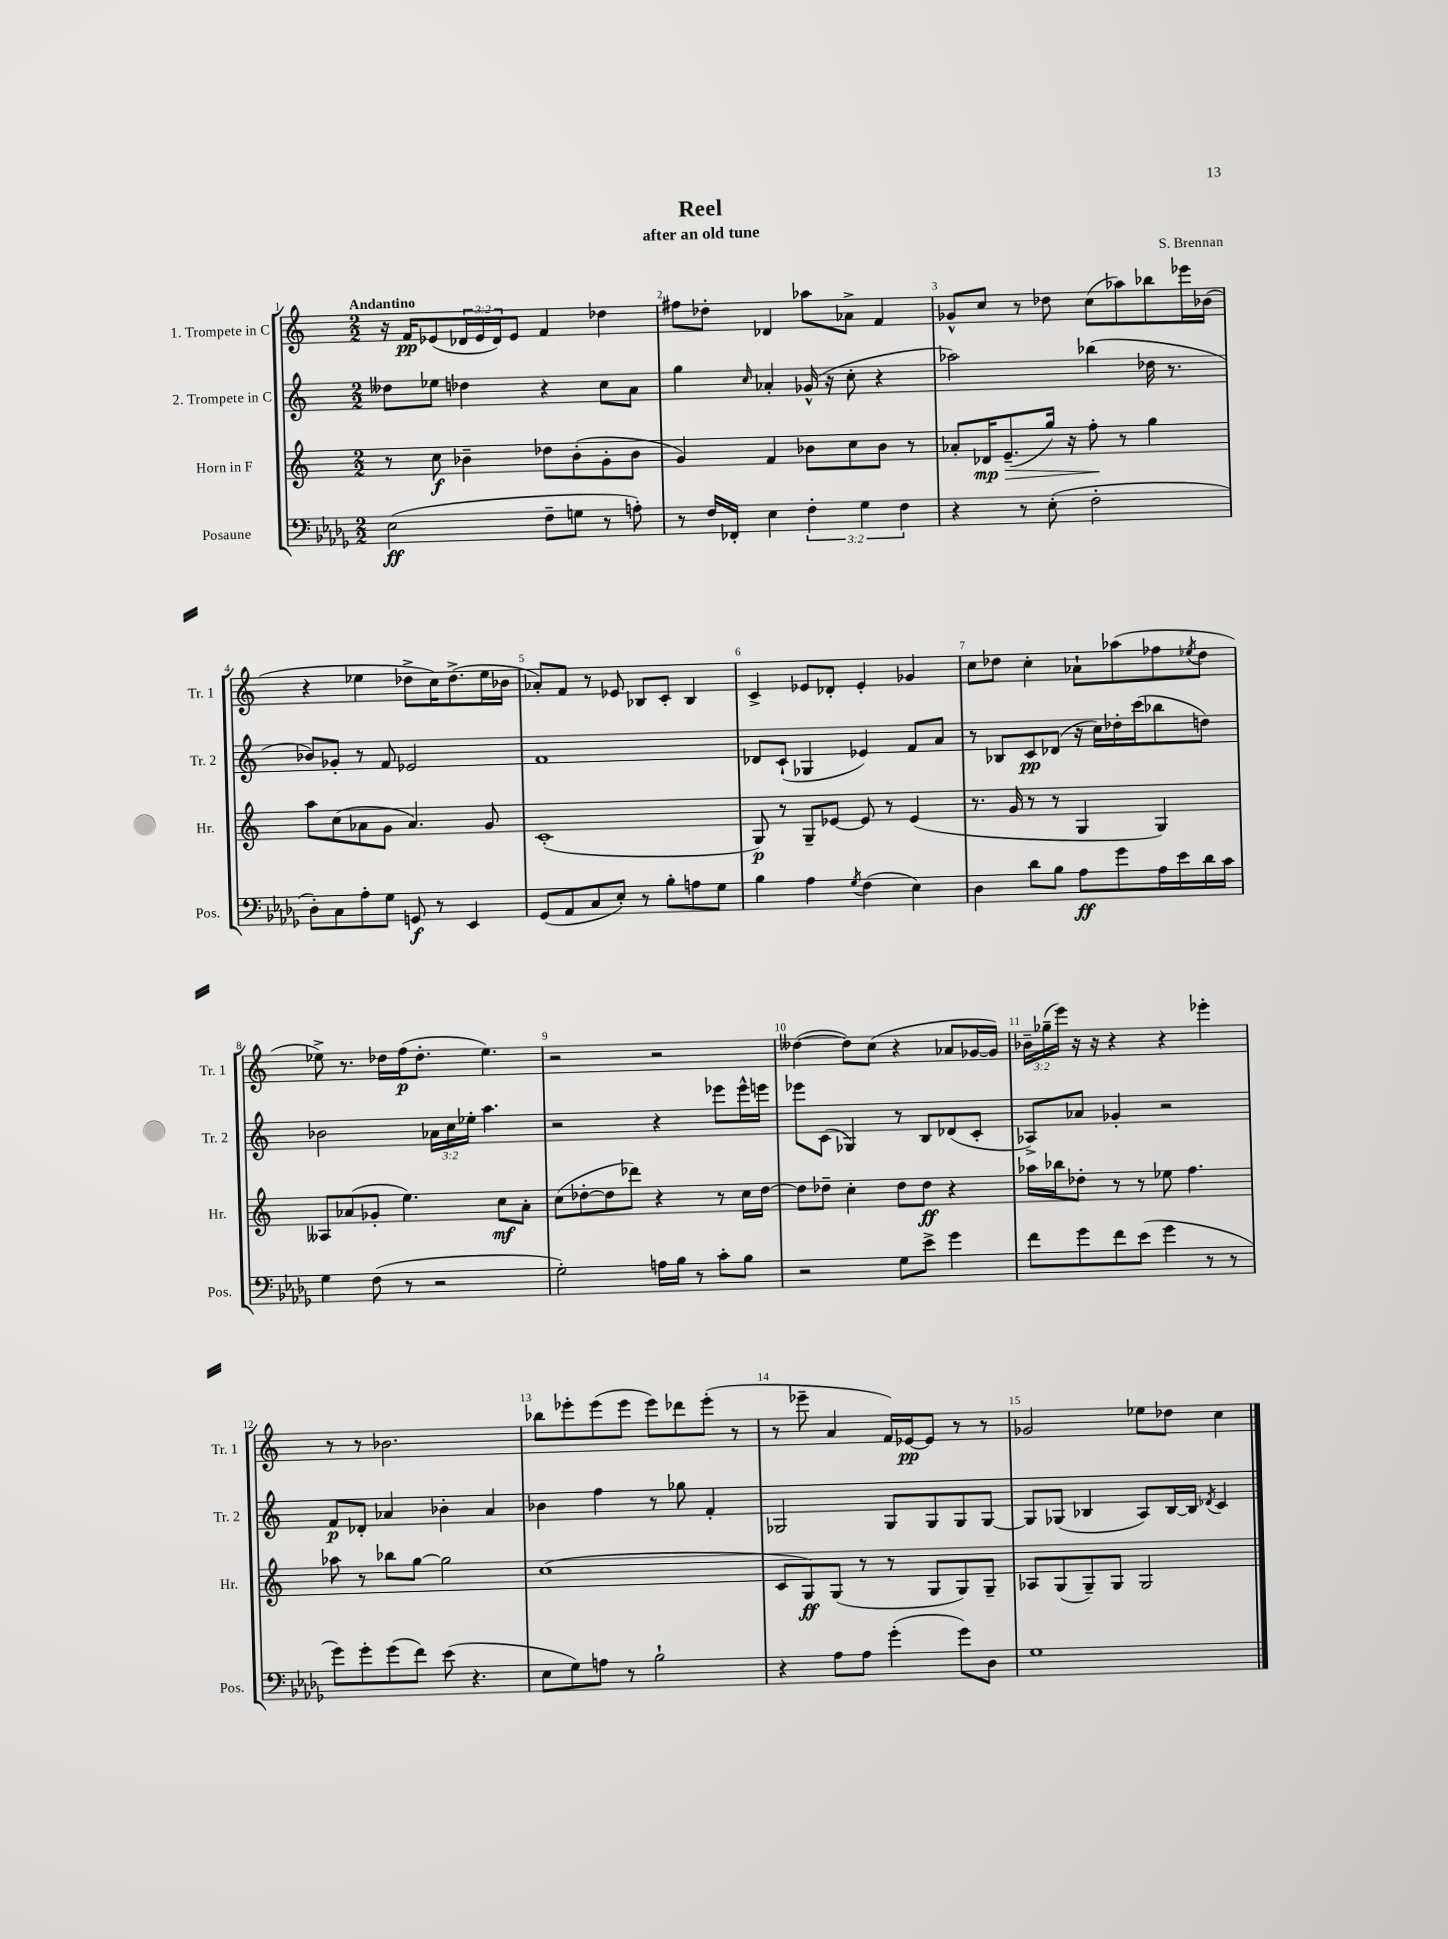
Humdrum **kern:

**kern	**dynam	**kern	**dynam	**kern	**dynam	**kern	**dynam
*part4	*part4	*part3	*part3	*part2	*part2	*part1	*part1
*staff4	*staff4	*staff3	*staff3	*staff2	*staff2	*staff1	*staff1
*I"Posaune	*	*I"Horn in F	*	*I"2. Trompete in C	*	*I"1. Trompete in C	*
*I'Pos.	*	*I'Hr.	*	*I'Tr. 2	*	*I'Tr. 1	*
*clefF4	*	*clefG2	*	*clefG2	*	*clefG2	*
*k[b-e-a-d-g-]	*	*k[]	*	*k[]	*	*k[]	*
*M2/2	*	*M2/2	*	*M2/2	*	*M2/2	*
=1	=1	=1	=1	=1	=1	=1	=1
!	!	!	!	!	!	!LO:TX:a:B:t=Andantino	!
(2E-\	ff	8r	.	8dd--X\L	.	16r	.
.	.	.	.	.	.	16f/KL	pp
.	.	8cc\	f	8ee-X\J	.	(8e-X/	.
.	.	4b-X~\	.	4dd-X\	.	24d-X/L	.
.	.	.	.	.	.	24e-/	.
.	.	.	.	.	.	24d-/J)	.
.	.	.	.	.	.	8e-/J	.
8F~\L	.	8dd-X\L	.	4r	.	4f/	.
8Gn\J	.	(8b-'\	.	.	.	.	.
8r	.	8g'\	.	8cc\L	.	4dd-X\	.
8An'\)	.	8b-\J	.	8a\J	.	.	.
=2	=2	=2	=2	=2	=2	=2	=2
8r	.	4g/)	.	4gg\	.	8ff#X\L	.
16F/LL	.	.	.	.	.	8dd-X'\J	.
16FF-X'/JJ	.	.	.	.	.	.	.
.	.	.	.	16qqcc/	.	.	.
4E-\	.	4f/	.	4a-X'/	.	4d-X/	.
6F'\	.	8b-X\L	.	(16g-X^^/	.	8aa-X\L	.
.	.	.	.	16r	.	.	.
.	.	8cc\	.	8cc'\	.	8a-X^\J	.
6G-\	.	.	.	.	.	.	.
.	.	8b-\J	.	4r	.	4f/	.
6F\	.	.	.	.	.	.	.
.	.	8r	.	.	.	.	.
=3	=3	=3	=3	=3	=3	=3	=3
4r	.	8a-X'/L	.	2aa-X\)	.	8g-X^^/L	.
!	!	!	!LO:HP:b	!	!	!	!
.	.	16d-X/K	> mp	.	.	8cc/J	.
.	.	(8.e~/	.	.	.	.	.
8r	.	.	.	.	.	8r	.
(8E-'\	.	16gg/Jk)	.	.	.	8dd-X\	.
.	.	16r	.	.	.	.	.
2F'\	.	8ff'\	.	(4bb-X\	.	(8cc\L	.
.	.	8r	]	.	.	8aa-X\)	.
.	.	4gg\	.	16dd-X\	.	8bb-X\	.
.	.	.	.	8.r	.	.	.
.	.	.	.	.	.	16eee-X\L	.
.	.	.	.	.	.	(16b-X\JJ	.
!!LO:LB:g=z
=4	=4	=4	=4	=4	=4	=4	=4
8D-'\L)	.	8aa\L	.	8b-X/L)	.	4r	.
8C\	.	(8cc\	.	8g-X'/J	.	.	.
8A-'\	.	8a-X\	.	8r	.	4ee-X\	.
8G-\J	.	8g\J	.	8f/	.	.	.
8GGn/	f	4.a-/)	.	2e-X/	.	8dd-X^\L	.
8r	.	.	.	.	.	16cc\K)	.
.	.	.	.	.	.	(8.dd-^\	.
4EE-/	.	.	.	.	.	.	.
.	.	8g/	.	.	.	16ee-\L	.
.	.	.	.	.	.	16b-X\JJ	.
=5	=5	=5	=5	=5	=5	=5	=5
(8GG-/L	.	(1c'	.	1f	.	8a-X'/L)	.
8AA-/	.	.	.	.	.	8f/J	.
8C/	.	.	.	.	.	8r	.
8E-'/J)	.	.	.	.	.	8e-X/	.
8r	.	.	.	.	.	8B-X/L	.
8B-'\L	.	.	.	.	.	8c'/J	.
8An\	.	.	.	.	.	4B-/	.
8G-\J	.	.	.	.	.	.	.
=6	=6	=6	=6	=6	=6	=6	=6
4B-\	.	8G/)	p	8d-X/L	.	4c^/	.
.	.	8r	.	(8c`/J	.	.	.
4A-\	.	8G~/L	.	4G-X/	.	8e-X/L	.
.	.	[8e-X/J	.	.	.	8d-X'/J	.
8qG-/	.	.	.	.	.	.	.
(4F\	.	8e-/]	.	4e-X/)	.	4e-'/	.
.	.	8r	.	.	.	.	.
4E-\)	.	(4e-/	.	8f/L	.	4g-X/	.
.	.	.	.	8a/J	.	.	.
=7	=7	=7	=7	=7	=7	=7	=7
4D-\	.	8.r	.	8r	.	8cc\L	.
.	.	.	.	8B-X/L	.	8dd-X\J	.
.	.	16g/	.	.	.	.	.
8d-\L	.	8r	.	8c/	pp	4cc'\	.
8B-\J	.	8r	.	(8d-X/J	.	.	.
8A-\L	ff	4G/	.	16r	.	8a-X`\L	.
.	.	.	.	16cc\LL)	.	.	.
8g-\	.	.	.	16dd-X'\	.	(8aa-X\	.
.	.	.	.	(16ccc\J	.	.	.
16A-\L	.	4G/)	.	8bb-X\	.	8ff-X\	.
16e-\	.	.	.	.	.	.	.
.	.	.	.	.	.	8qee-X/	.
16d-\	.	.	.	8ddn\J)	.	8dd-\J	.
16c\JJ	.	.	.	.	.	.	.
!!LO:LB:g=z
=8	=8	=8	=8	=8	=8	=8	=8
4G-\	.	8A--X/L	.	2b-X\	.	8ee-X^\)	.
.	.	(8a-X/	.	.	.	8.r	.
(8F\	.	8g-X'/J	.	.	.	.	.
.	.	.	.	.	.	16dd-X\LL	.
8r	.	4.ee\)	.	.	.	(16ff\J	p
.	.	.	.	.	.	8.dd-'\J	.
2r	.	.	.	24a-X\LL	.	.	.
.	.	.	.	24cc\	.	.	.
.	.	.	.	24ee-X'\JJ	.	.	.
.	.	.	.	4.aa\	.	4.ee-\)	.
.	.	8cc\L	mf	.	.	.	.
.	.	8a-'\J	.	.	.	.	.
=9	=9	=9	=9	=9	=9	=9	=9
2G-'\)	.	(8cc\L	.	2r	.	2r	.
.	.	[8dd-X'\	.	.	.	.	.
.	.	8dd-\]	.	.	.	.	.
.	.	8ddd-X\J)	.	.	.	.	.
16An\LL	.	4r	.	4r	.	2r	.
16B-\JJ	.	.	.	.	.	.	.
8r	.	.	.	.	.	.	.
8c'\L	.	8r	.	8eee-X\L	.	.	.
8B-\J	.	16cc\LL	.	16eee-^^\L	.	.	.
.	.	[16dd-\JJ	.	16eeen\JJ	.	.	.
=10	=10	=10	=10	=10	=10	=10	=10
2r	.	8dd-\L]	.	8eee-X\L	.	([4dd--X\	.
.	.	8dd-X~\J	.	(8c\J	.	.	.
.	.	4cc'\	.	4G-X/)	.	8dd--\L])	.
.	.	.	.	.	.	(8cc\J	.
8G-\L	.	8dd-\L	.	8r	.	4r	.
8e-^\J	.	8dd-\J	ff	8B/L	.	.	.
4g-\	.	4r	.	(8d-X/	.	8a-X/L	.
.	.	.	.	8c'/J	.	[16g-X/L	.
.	.	.	.	.	.	16g-/JJ])	.
=11	=11	=11	=11	=11	=11	=11	=11
8f\L	.	16aa-X\LL	.	8A-X^/L)	.	24b-X~\LL	.
.	.	.	.	.	.	(24gg-X~\	.
.	.	16bb-X\J	.	.	.	.	.
.	.	.	.	.	.	24eee\JJ)	.
8g-\	.	8dd-X'\J	.	8a-X/J	.	16r	.
.	.	.	.	.	.	16r	.
8f\	.	8r	.	4g-X'/	.	4r	.
(8e-\J	.	8r	.	.	.	.	.
4g-\	.	8ee-X\	.	2r	.	4r	.
.	.	4.ff\	.	.	.	.	.
8r	.	.	.	.	.	4eee-X'\	.
8r	.	.	.	.	.	.	.
!!LO:LB:g=z
=12	=12	=12	=12	=12	=12	=12	=12
8g-\L)	.	8aa-X\	.	8f/L	p	8r	.
8g-'\	.	8r	.	8d-X'/J	.	8r	.
(8g-\	.	8bb-X\L	.	4a-X/	.	2.b-X\	.
8f\J)	.	[8gg\J	.	.	.	.	.
(8e-\	.	2gg\]	.	4b-X'\	.	.	.
4.r	.	.	.	.	.	.	.
.	.	.	.	4a-/	.	.	.
=13	=13	=13	=13	=13	=13	=13	=13
8E-\L	.	(1cc	.	4b-X\	.	8bb-X\L	.
8G-\)	.	.	.	.	.	8eee-X'\	.
8An\J	.	.	.	4ff\	.	(8eee-\	.
8r	.	.	.	.	.	8eee-\J	.
2B-`\	.	.	.	8r	.	8eee-\L)	.
.	.	.	.	8gg-X\	.	8ddd-X\	.
.	.	.	.	4f'/	.	(8eee-'\J	.
.	.	.	.	.	.	8r	.
=14	=14	=14	=14	=14	=14	=14	=14
4r	.	8c/L	.	2G-X/	.	8r	.
.	.	8G/)	ff	.	.	8eee-X~\	.
8A-\L	.	(8G/J	.	.	.	4a/	.
8A-\J	.	8r	.	.	.	.	.
(4g-'\	.	8r	.	8G-/L	.	16f/LL)	.
.	.	.	.	.	.	[16e-X/J	pp
.	.	8G/L	.	8G-/	.	8e-/J]	.
8g-\L)	.	8G/)	.	8G-/	.	8r	.
8D-\J	.	8G~/J	.	[8G-/J	.	8r	.
=15	=15	=15	=15	=15	=15	=15	=15
1G-	.	8A-X/L	.	8G-/L]	.	2g-X/	.
.	.	(8G/	.	(8G-X/J	.	.	.
.	.	8G~/)	.	4B-X/	.	.	.
.	.	8G/J	.	.	.	.	.
.	.	2G/	.	8A/L)	.	8ee-X\L	.
.	.	.	.	[16B-/L	.	8dd-X\J	.
.	.	.	.	16B-/JJ]	.	.	.
.	.	.	.	8qd-X/	.	.	.
.	.	.	.	4c/	.	4cc\	.
==	==	==	==	==	==	==	==
*-	*-	*-	*-	*-	*-	*-	*-
